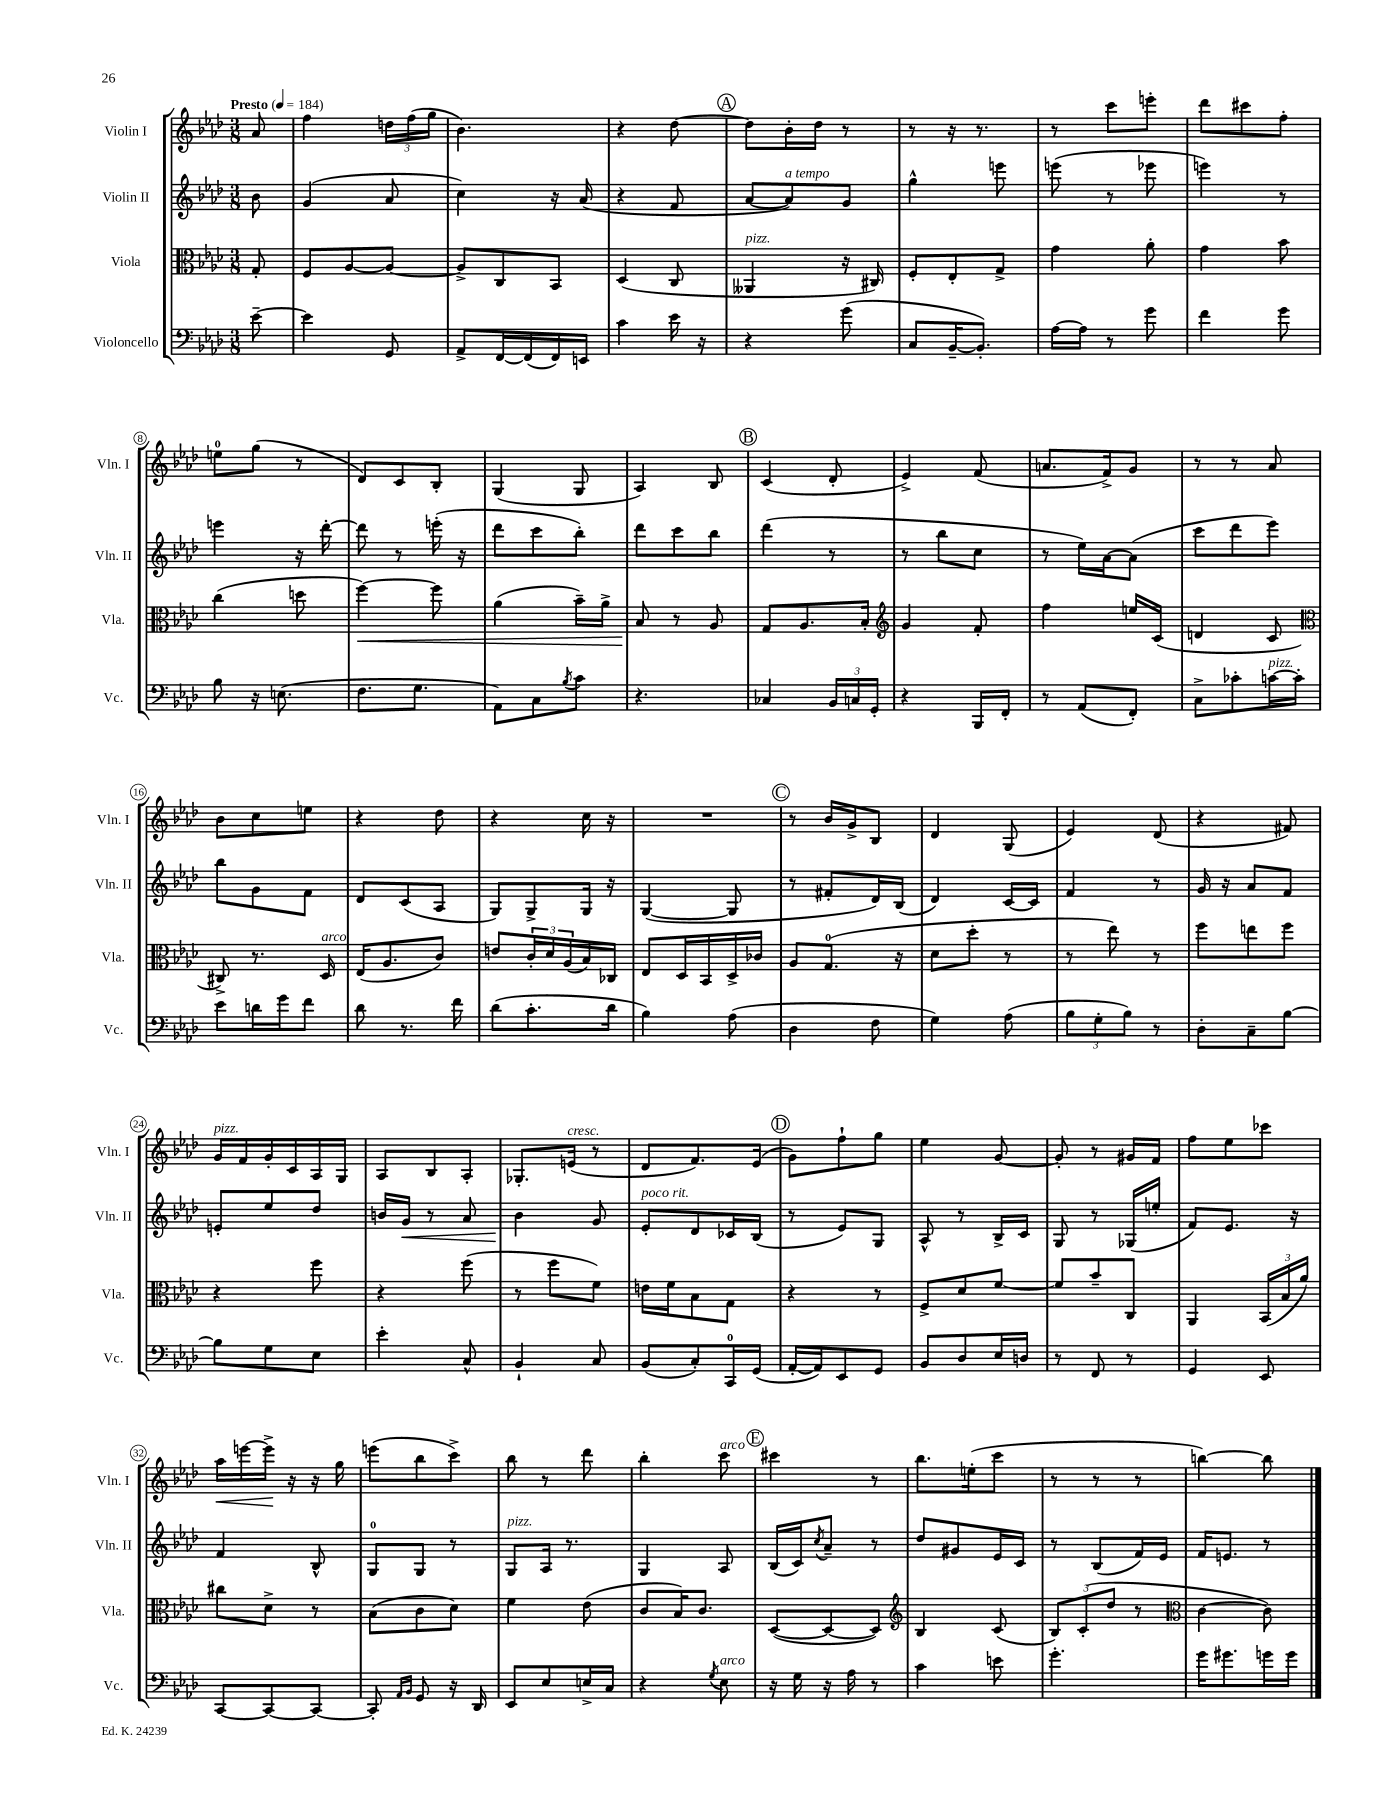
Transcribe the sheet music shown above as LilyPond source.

<<
\new StaffGroup <<
\new Staff = "s0" \with { instrumentName = "Violin I" shortInstrumentName = "Vln. I" } {
    \clef treble \key aes \major \numericTimeSignature \time 3/8 \partial 8 \tempo "Presto" 4 = 184
    aes'8 |
    f''4 \tuplet 3/2 { d''16 f''16( g''16 } |
    bes'4.) |
    r4 des''8~ |
    \mark \markup { \circle "A" } des''8 bes'16-. des''16 r8 |
    r8 r16 r8. |
    r8 c'''8 e'''8-. |
    des'''8 cis'''8 f''8-. |
    e''8-0 g''8( r8 |
    des'8) c'8 bes8-. |
    g4( g8 |
    aes4) bes8 |
    \mark \markup { \circle "B" } c'4( des'8-. |
    ees'4->) f'8( |
    a'8. f'16->) g'8 |
    r8 r8 aes'8 |
    bes'8 c''8 e''8 |
    r4 des''8 |
    r4 c''16 r16 |
    R4. |
    \mark \markup { \circle "C" } r8 bes'16 g'16-> bes8 |
    des'4 g8( |
    ees'4) des'8( |
    r4 fis'8) |
    g'16^\markup { \italic "pizz." } f'16 g'16-. c'16 aes16 g16 |
    aes8 bes8 aes8-. |
    ges8.-. e'16^\markup { \italic "cresc." }( r8 |
    des'8 f'8.) ees'16( |
    \mark \markup { \circle "D" } g'8) f''8-! g''8 |
    ees''4 g'8~ |
    g'8-. r8 gis'16 f'16 |
    f''8 ees''8 ces'''8 |
    aes''16\< e'''16~ e'''16->\! r16 r16 g''16 |
    e'''8( bes''8 c'''8->) |
    bes''8 r8 des'''8 |
    bes''4-. c'''8^\markup { \italic "arco" } |
    \mark \markup { \circle "E" } cis'''4 r8 |
    bes''8. e''16-.( c'''8 |
    r8 r8 r8 |
    b''4~) b''8 \bar "|." |
}
\new Staff = "s1" \with { instrumentName = "Violin II" shortInstrumentName = "Vln. II" } {
    \clef treble \key aes \major \numericTimeSignature \time 3/8 \partial 8
    bes'8 |
    g'4( aes'8 |
    c''4) r16 aes'16( |
    r4 f'8 |
    \mark \markup { \circle "A" } aes'8~ aes'8^\markup { \italic "a tempo" }) g'8 |
    g''4-^ e'''8 |
    e'''8( r8 ees'''8 |
    e'''4) r8 |
    e'''4 r16 des'''16~-. |
    des'''8 r8 e'''16-.( r16 |
    des'''8 c'''8 bes''8-.) |
    des'''8 c'''8 bes''8 |
    \mark \markup { \circle "B" } des'''4( r8 |
    r8 bes''8 c''8 |
    r8 ees''16) aes'16~ aes'8( |
    c'''8 des'''8 ees'''8) |
    bes''8 g'8 f'8 |
    des'8 c'8( aes8 |
    g8) g8-> g16 r16 |
    g4~( g8 |
    \mark \markup { \circle "C" } r8 fis'8-. des'16) bes16( |
    des'4) c'16~ c'16 |
    f'4 r8 |
    g'16 r16 aes'8 f'8 |
    e'8-. ees''8 des''8 |
    b'16 g'16\< r8 aes'8 |
    bes'4\! g'8 |
    ees'8-.^\markup { \italic "poco rit." } des'8 ces'16 bes16( |
    \mark \markup { \circle "D" } r8 ees'8) g8 |
    aes8-^ r8 bes16-> c'16 |
    g8 r8 ges16( e''16-. |
    f'8) ees'8. r16 |
    f'4 bes8-^ |
    g8-0 g8 r8 |
    g8^\markup { \italic "pizz." } aes16 r8. |
    g4 aes8 |
    \mark \markup { \circle "E" } bes16( c'16) \acciaccatura { c''8 } aes'8-- r8 |
    des''8 gis'8 ees'16 c'16 |
    r8 bes8( f'16) ees'16 |
    f'16 e'8. r8 \bar "|." |
}
\new Staff = "s2" \with { instrumentName = "Viola" shortInstrumentName = "Vla." } {
    \clef alto \key aes \major \numericTimeSignature \time 3/8 \partial 8
    g8-. |
    f8 aes8~ aes8~ |
    aes8-> c8 bes,8 |
    des4( c8 |
    \mark \markup { \circle "A" } aeses,4^\markup { \italic "pizz." } r16 cis16) |
    f8-. ees8-. g8-> |
    g'4 aes'8-. |
    g'4 bes'8 |
    c''4( d''8 |
    f''4~\<) f''8 |
    aes'4( bes'16--) aes'16-> |
    bes8\! r8 aes8 |
    \mark \markup { \circle "B" } g8 aes8. bes16-. |
    \clef treble g'4 f'8-. |
    f''4 e''16 c'16( |
    d'4 c'8 |
    \clef alto cis8->) r8. des16^\markup { \italic "arco" } |
    ees16( aes8. c'8) |
    e'8 \tuplet 3/2 { c'16-. des'16 aes16( } bes16) ces16 |
    ees8 des16 bes,16 des16-> ces'16 |
    \mark \markup { \circle "C" } aes8 g8.-0( r16 |
    des'8 des''8-. r8 |
    r8 ees''8) r8 |
    f''8 e''8 f''8 |
    r4 f''8 |
    r4 f''8( |
    r8 f''8 f'8) |
    e'16 f'16 bes8 g8 |
    \mark \markup { \circle "D" } r4 r8 |
    f8-> des'8 f'8~ |
    f'8 bes'8-- c8 |
    aes,4 \tuplet 3/2 { bes,16( bes16 aes'16) } |
    cis''8 des'8-> r8 |
    bes8( c'8 des'8) |
    f'4 ees'8( |
    c'8 bes16) c'8. |
    \mark \markup { \circle "E" } des8~( des8~ des8) |
    \clef treble bes4 c'8( |
    \tuplet 3/2 { bes8) c'8-.( des''8 } r8 |
    \clef alto c'4~ c'8) \bar "|." |
}
\new Staff = "s3" \with { instrumentName = "Violoncello" shortInstrumentName = "Vc." } {
    \clef bass \key aes \major \numericTimeSignature \time 3/8 \partial 8
    ees'8~-- |
    ees'4 g,8 |
    aes,8-> f,16~ f,16( f,16) e,16 |
    c'4 ees'16 r16 |
    \mark \markup { \circle "A" } r4 g'8( |
    c8 bes,16~-- bes,8.-.) |
    aes16~ aes16 r8 g'8 |
    f'4 g'8 |
    bes8 r16 e8.( |
    f8. g8. |
    aes,8) c8 \acciaccatura { bes8 } c'8 |
    r4. |
    \mark \markup { \circle "B" } ces4 \tuplet 3/2 { bes,16 c16 g,16-. } |
    r4 bes,,16 f,16-. |
    r8 aes,8( f,8-.) |
    c8-> ces'8-. c'16~^\markup { \italic "pizz." } c'16-. |
    ees'8 d'16 g'16 f'8 |
    des'8 r8. f'16 |
    des'8( c'8.-. des'16 |
    bes4) aes8( |
    \mark \markup { \circle "C" } des4 f8 |
    g4) aes8( |
    \tuplet 3/2 { bes8 g8-. bes8) } r8 |
    des8-. c8-- bes8~ |
    bes8 g8 ees8 |
    ees'4-. c8-^ |
    bes,4-! c8 |
    bes,8( c8-.) c,16-0 g,16( |
    \mark \markup { \circle "D" } aes,16~-. aes,16) ees,8 g,8 |
    bes,8 des8 ees16 d16 |
    r8 f,8 r8 |
    g,4 ees,8 |
    c,8~ c,8~ c,8~ |
    c,8-. \grace { aes,16 bes,16 } g,8 r16 des,16 |
    ees,8 ees8 e16-> c16 |
    r4 \acciaccatura { g8 } ees8^\markup { \italic "arco" } |
    \mark \markup { \circle "E" } r16 g16 r16 aes16 r8 |
    c'4 e'8 |
    g'4.-. |
    g'16 gis'8. g'16 g'16 \bar "|." |
}
>>
>>
\layout { \context { \Score \override BarNumber.stencil = #(make-stencil-circler 0.1 0.3 ly:text-interface::print) } }
